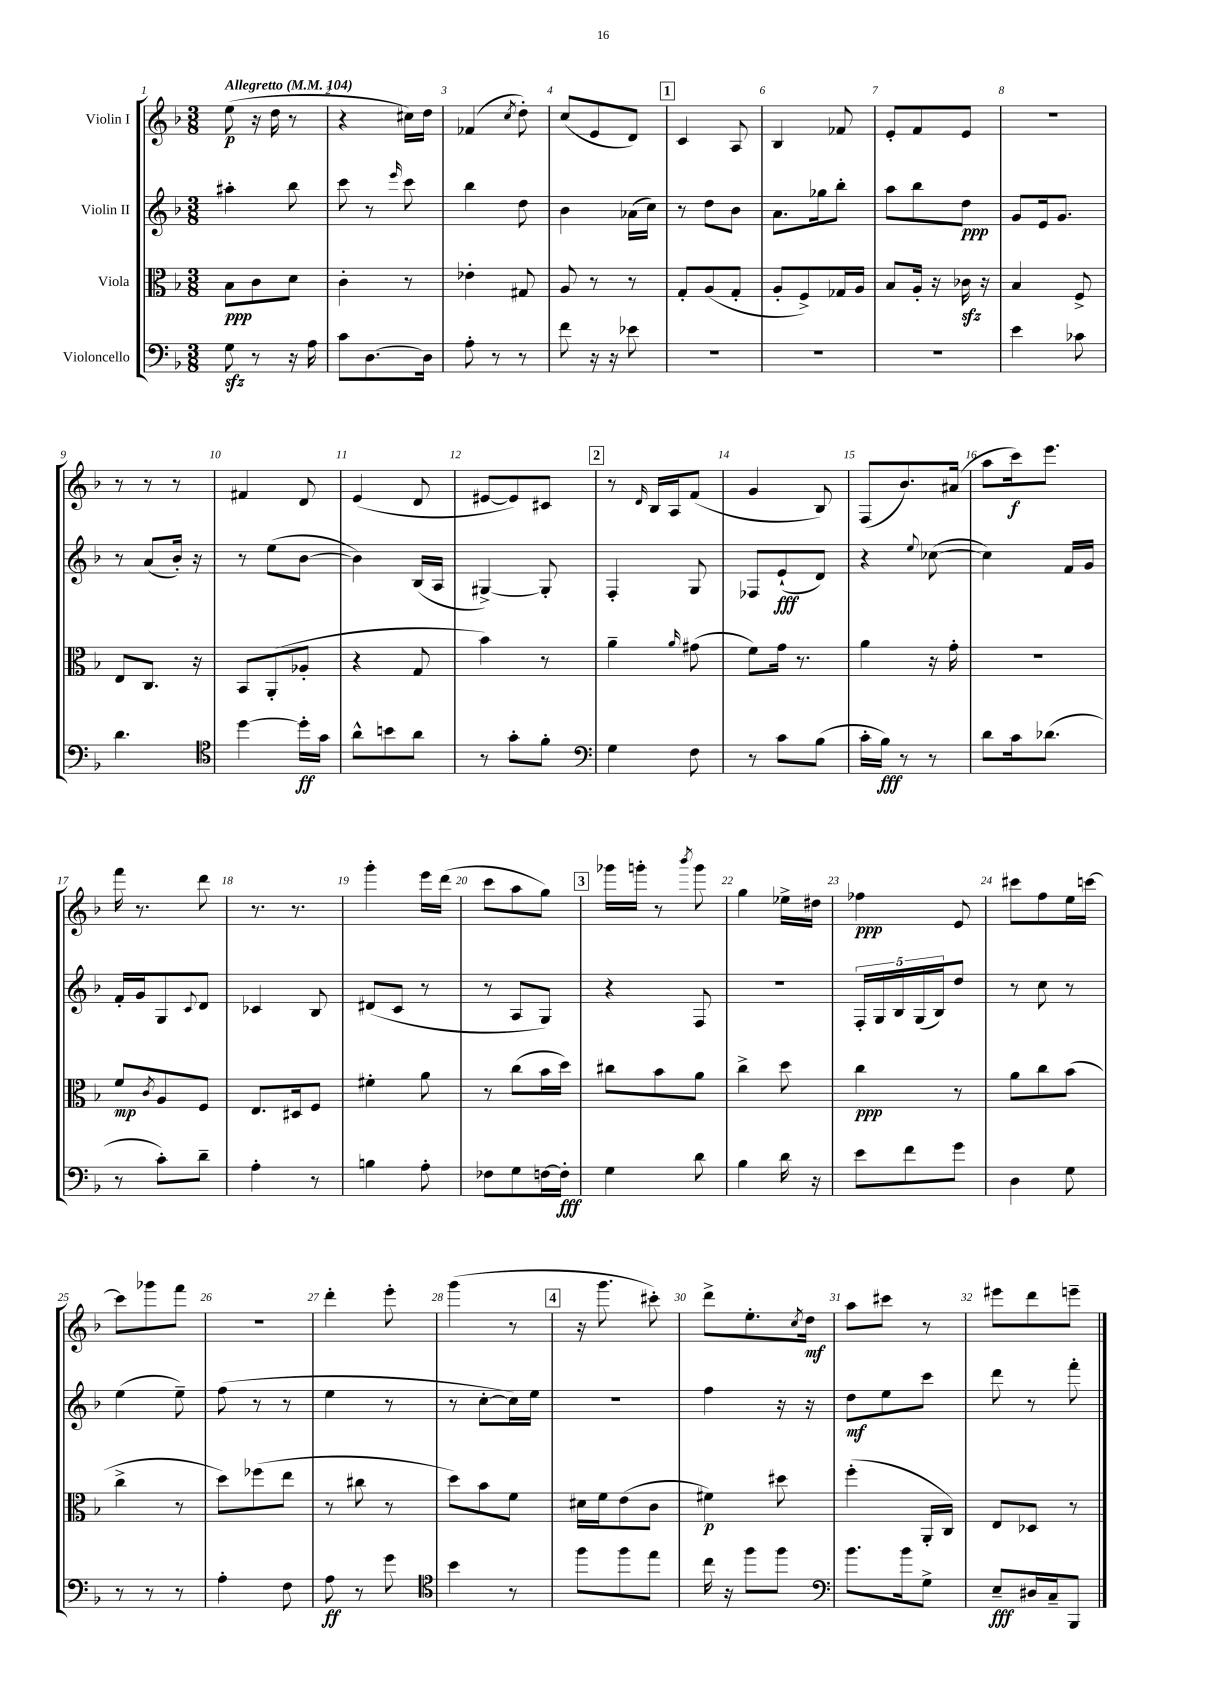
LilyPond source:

<<
\new StaffGroup <<
\new Staff = "s0" \with { instrumentName = "Violin I" } {
    \clef treble \key f \major \numericTimeSignature \time 3/8 \tempo "Allegretto" 4 = 104
    e''8\p( r16 d''16 r8 |
    r4 cis''16) d''16 |
    fes'4( \acciaccatura { c''8 } d''8-.) |
    c''8( e'8 d'8) |
    \mark \markup { \box "1" } c'4 a8 |
    bes4 fes'8 |
    e'8-. f'8 e'8 |
    R4. |
    r8 r8 r8 |
    fis'4 d'8 |
    e'4( d'8 |
    eis'8~ eis'8) cis'8 |
    \mark \markup { \box "2" } r8 \grace { d'16 } bes16 a16 f'8( |
    g'4 bes8) |
    f8( bes'8.) ais'16( |
    a''8 c'''16\f) e'''8. |
    f'''16 r8. d'''8 |
    r8. r8. |
    g'''4-. e'''16 d'''16( |
    c'''8 a''8 g''8) |
    \mark \markup { \box "3" } ges'''16 g'''16-. r8 \acciaccatura { bes'''8 } g'''8 |
    g''4 ees''16-> dis''16 |
    fes''4\ppp e'8 |
    cis'''8 f''8 e''16 c'''16~ |
    c'''8 ges'''8 f'''8 |
    R4. |
    d'''4-. e'''8-. |
    g'''4( r8 |
    \mark \markup { \box "4" } r16 g'''8. cis'''8-.) |
    d'''8-> e''8.-. \acciaccatura { c''8 } d''16\mf |
    a''8 cis'''8 r8 |
    eis'''8 d'''8 e'''8-- \bar "|." |
}
\new Staff = "s1" \with { instrumentName = "Violin II" } {
    \clef treble \key f \major \numericTimeSignature \time 3/8
    ais''4-. bes''8 |
    c'''8 r8 \grace { e'''16 } c'''8 |
    bes''4 d''8 |
    bes'4 aes'16( c''16) |
    \mark \markup { \box "1" } r8 d''8 bes'8 |
    a'8. ges''16 bes''8-. |
    a''8 bes''8 d''8\ppp |
    g'8 e'16 g'8. |
    r8 a'8( bes'16-.) r16 |
    r8 e''8( bes'8~ |
    bes'4) bes16( a16 |
    gis4~->) gis8-. |
    \mark \markup { \box "2" } f4-. g8 |
    fes8 e'8-!\fff( d'8) |
    r4 \appoggiatura { e''8 } ces''8~( |
    ces''4) f'16 g'16 |
    f'16-. g'16 g8 \appoggiatura { c'8 } d'8 |
    ces'4 bes8 |
    dis'8( c'8 r8 |
    r8 a8 g8) |
    \mark \markup { \box "3" } r4 f8 |
    R4. |
    \tuplet 5/4 { f16-. g16 bes16 g16( bes16) } d''8 |
    r8 c''8 r8 |
    e''4( e''8--) |
    f''8( r8 r8 |
    e''4 r8 |
    r8 c''8~-. c''16) e''16 |
    \mark \markup { \box "4" } R4. |
    f''4 r16 r16 |
    d''8\mf e''8 c'''8 |
    d'''8 r8 f'''8-. \bar "|." |
}
\new Staff = "s2" \with { instrumentName = "Viola" } {
    \clef alto \key f \major \numericTimeSignature \time 3/8
    bes8\ppp c'8 d'8 |
    c'4-. r8 |
    ees'4-. gis8 |
    a8 r8 r8 |
    \mark \markup { \box "1" } g8-. a8( g8-. |
    a8-. f8->) ges16 a16 |
    bes8 a16-. r16 ces'16\sfz r16 |
    bes4 f8-> |
    e8 c8. r16 |
    bes,8 a,8-.( aes8-. |
    r4 g8 |
    bes'4) r8 |
    \mark \markup { \box "2" } a'4-- \grace { a'16 } gis'8( |
    f'8) g'16 r8. |
    a'4 r16 g'16-. |
    R4. |
    f'8\mp \acciaccatura { c'8 } a8 f8 |
    e8. dis16 f8 |
    fis'4-. a'8 |
    r8 c''8( bes'16 d''16) |
    \mark \markup { \box "3" } cis''8 bes'8 a'8 |
    c''4-> d''8 |
    c''4\ppp r8 |
    a'8 c''8 bes'8( |
    c''4-> r8 |
    d''8) fes''8( e''8 |
    r8 cis''8 r8 |
    d''8) bes'8 f'8 |
    \mark \markup { \box "4" } dis'16 f'16 e'8( c'8 |
    fis'4\p) dis''8 |
    f''4-.( a,16-. c16) |
    e8 des8 r8 \bar "|." |
}
\new Staff = "s3" \with { instrumentName = "Violoncello" } {
    \clef bass \key f \major \numericTimeSignature \time 3/8
    g8\sfz r8 r16 a16 |
    c'8 d8.~ d16 |
    a8-. r8 r8 |
    f'8 r16 r16 ees'8 |
    \mark \markup { \box "1" } R4. |
    R4. |
    R4. |
    e'4 ces'8 |
    d'4. |
    \clef tenor d''4~ d''16-.\ff g'16 |
    a'8-^ b'8 a'8 |
    r8 g'8-. f'8-. |
    \mark \markup { \box "2" } \clef bass g4 f8 |
    r8 c'8 bes8( |
    c'16-. bes16\fff) r8 r8 |
    d'8 c'16 des'8.( |
    r8 c'8-.) d'8-- |
    a4-. r8 |
    b4 a8-. |
    fes8 g8 f16~ f16-.\fff |
    \mark \markup { \box "3" } g4 d'8 |
    bes4 d'16 r16 |
    e'8 f'8 g'8 |
    d4 g8 |
    r8 r8 r8 |
    a4-. f8 |
    a8\ff r8 g'8 |
    \clef tenor bes'4 r8 |
    \mark \markup { \box "4" } f''8 f''8 e''8 |
    c''16 r16 f''8 f''8 |
    \clef bass bes'8. bes'16 g8-> |
    e8--\fff dis16 c16-- bes,,8 \bar "|." |
}
>>
>>
\layout { \context { \Score \override BarNumber.break-visibility = ##(#f #t #t) barNumberVisibility = #all-bar-numbers-visible } }
